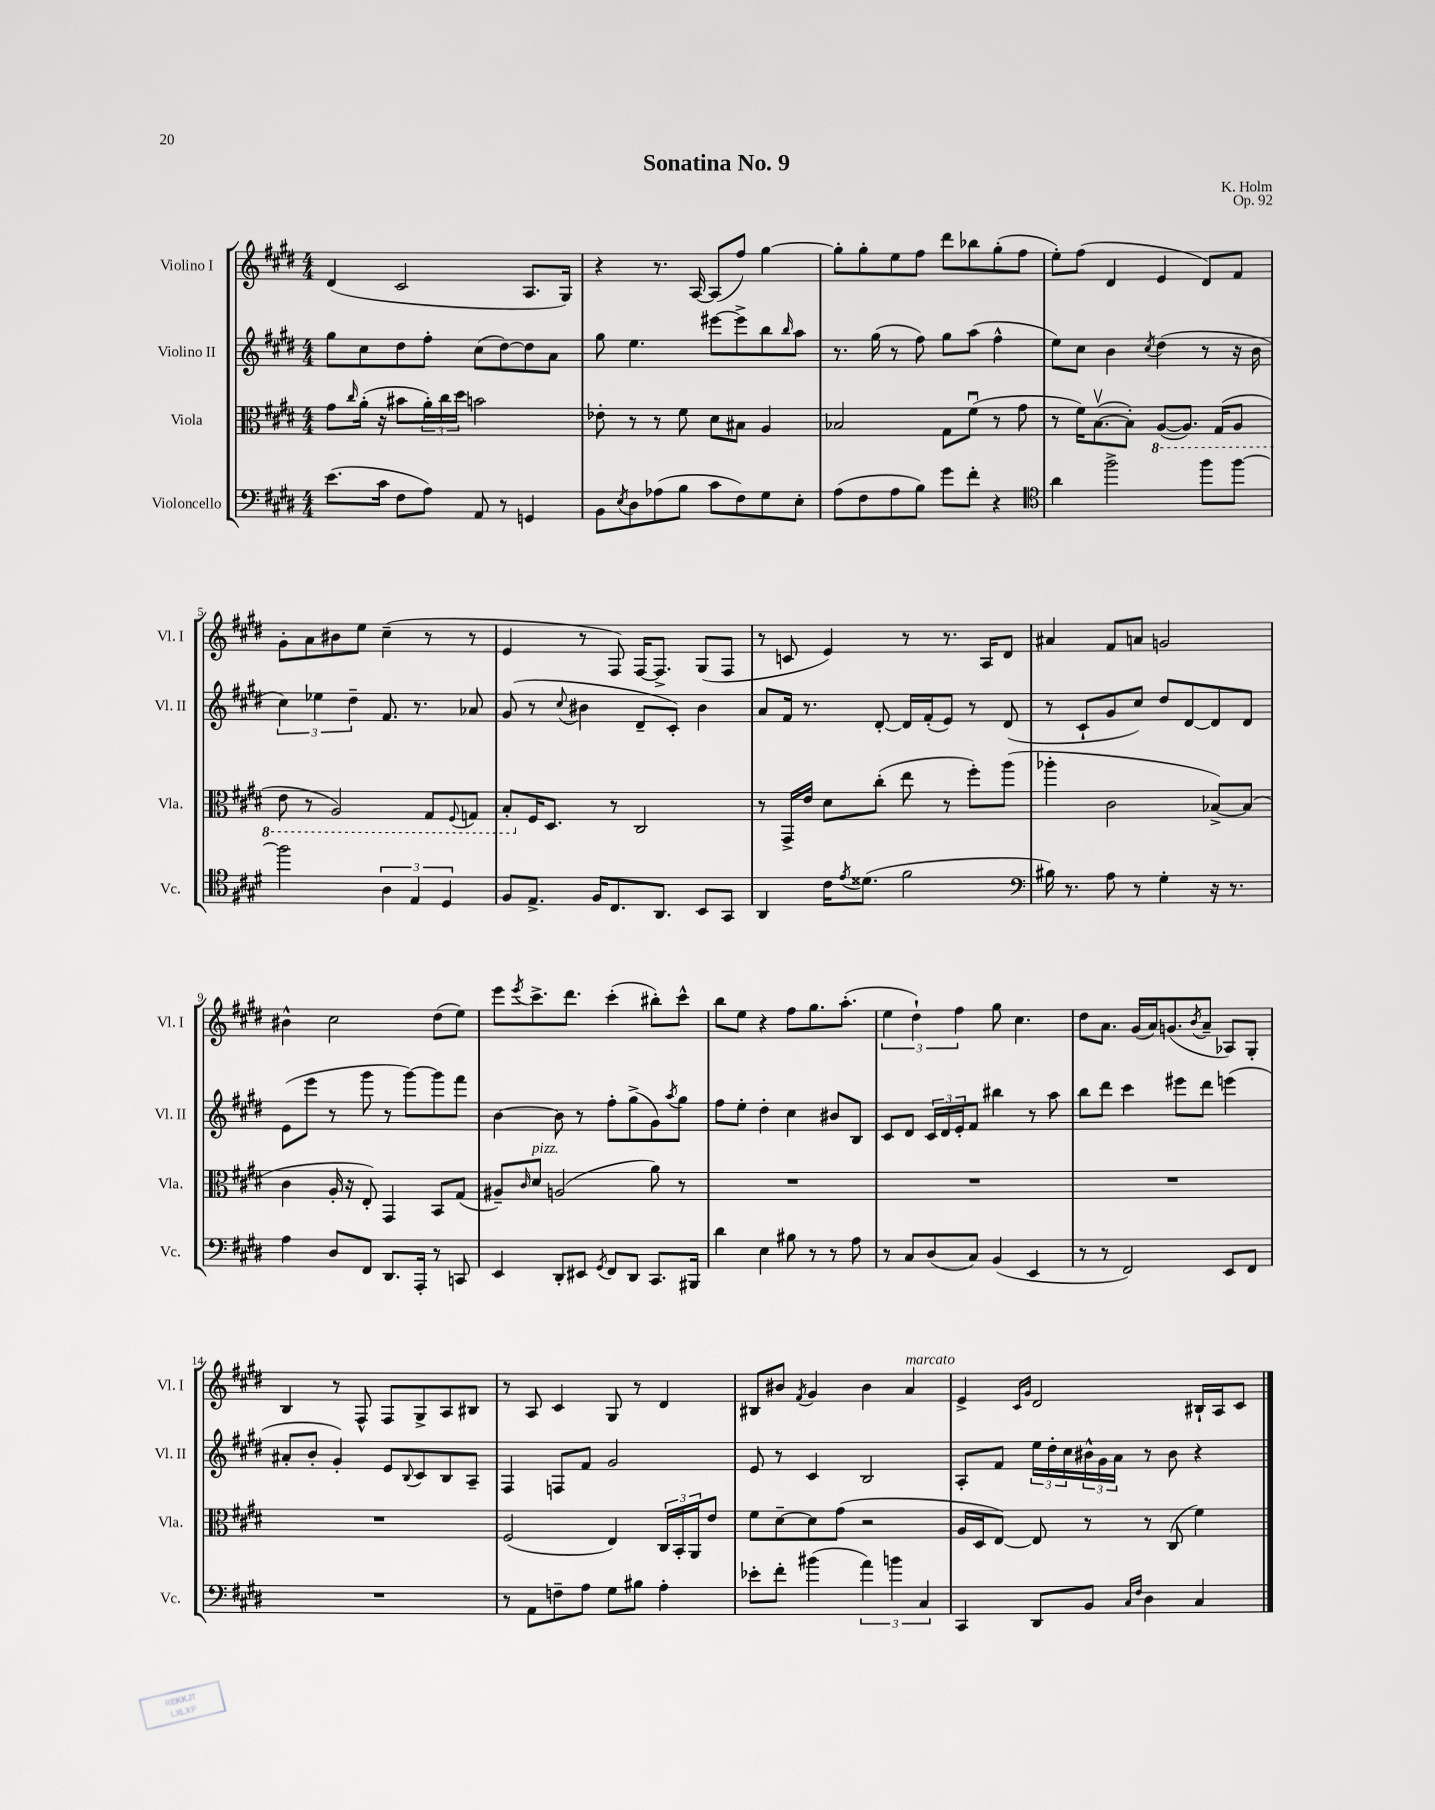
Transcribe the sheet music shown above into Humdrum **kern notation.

**kern	**kern	**kern	**kern
*staff4	*staff3	*staff2	*staff1
*clefF4	*clefC3	*clefG2	*clefG2
*k[f#c#g#d#]	*k[f#c#g#d#]	*k[f#c#g#d#]	*k[f#c#g#d#]
*M4/4	*M4/4	*M4/4	*M4/4
(8.e	8g#	8gg#	(4d#
.	16qqcc#	.	.
.	(16a'	8cc#	.
16c#	16r	.	.
8F#	8b#	8dd#	2c#
8A)	24a')	8ff#'	.
.	24cc#	.	.
.	24dd#	.	.
8AA	2b	(8cc#	.
8r	.	[8dd#)	.
4GG	.	8dd#]	8.A
.	.	8a	.
.	.	.	16G#)
=	=	=	=
8BB	8e-'	8gg#	4r
8qE	.	.	.
8D#	8r	4.ee	.
(8A-	8r	.	8.r
8B	8f#	.	.
.	.	.	[16A
8c#	8d#	[8eee#	(8A]
8F#)	8B#	8eee#^]	8ff#)
8G#	4A	8bb	[4gg#
.	.	16qqbb	.
8E'	.	8aa	.
=	=	=	=
(8A	2B-	8.r	8gg#']
8F#	.	.	8gg#'
.	.	(16gg#	.
8A	.	8r	8ee
8B)	.	8ff#)	8ff#
8g#	8G#	8gg#	8ddd#
8f#'	(8f#u	(8aa	8bb-
4r	8r	4ff#^^	(8gg#'
.	8g#	.	8ff#
=	=	=	=
*clefC4	*	*	*
4a	8r	8ee)	8ee')
.	16f#)	8cc#	(8ff#
.	([8.Bv	.	.
2ff#^	.	4b	4d#
.	8B'])	.	.
.	.	8qcc#	.
.	([8AA	(4dd#	4e
.	8.AA])	.	.
8ff#	.	8r	8d#)
.	(16GG#	.	.
[8ff#	8AA	16r	8f#
.	.	16b	.
=	=	=	=
2ff#]	8E	6cc#)	8g#'
.	8r	.	8a
.	.	6ee-	.
.	2AA)	.	8b#
.	.	6dd#~	.
.	.	.	8ee
6A	.	8.f#	(4cc#~
6E	.	.	.
.	.	8.r	.
.	8GG#	.	8r
6D#	.	.	.
.	8qqFF#	.	.
.	8GG	8a-	8r
=	=	=	=
8F#	8BB'	(8g#	4e
8.E^	16F#	8r	.
.	8.D#	.	.
.	.	8qqcc#	.
.	.	4b#	8r
16F#	.	.	.
8.C#	8r	.	8F#)
.	2C#	8d#~	[16F#
8.AA	.	.	8.F#^]
.	.	8c#')	.
8BB	.	4b#	(8G#
8GG#	.	.	8F#
=	=	=	=
4AA	8r	8a	8r
.	16GG#^	16f#	8c
.	16e	8.r	.
16c#	8d#	.	4e)
8qe	.	.	.
(8.d##	.	.	.
.	(8cc#'	[8d#'	.
2f#	8ee	16d#]	8r
.	.	(16f#'	.
.	8r	8e)	8.r
.	8ff#')	8r	.
.	.	.	16A
.	(8aa	(8d#	8d#
=	=	=	=
*clefF4	*	*	*
16B#)	4aa-'	8r	4a#
8.r	.	.	.
.	.	8c#`	.
8A	2c#	8g#	8f#
8r	.	8cc#)	8a
4G#'	.	8dd#	2g
.	.	[8d#	.
16r	[8B-^)	8d#]	.
8.r	.	.	.
.	(8B-]	8d#	.
=	=	=	=
4A	4c#	(8e	4b#^^
.	.	8eee	.
8D#	16A'	8r	2cc#
.	16r	.	.
8FF#	8E')	8ggg#	.
8.DD#	4GG#	8r	.
.	.	[8ggg#)	.
16AAA'	.	.	.
8r	8BB	8ggg#]	(8dd#
8CC	(8G#	8fff#	8ee)
=	=	=	=
4EE	8A#~)	[4b	8eee
.	16qqc#	.	8qeee
.	8d#	.	8.ccc#^
8DD#'	(2A	8b]	.
.	.	.	8.ddd#
8EE#	.	8r	.
8qGG#	.	.	.
8FF#	.	8ff#'	(4ccc#'
8DD#	.	(8gg#^	.
8.CC#	8a)	8g#)	8bb#')
.	.	8qaa	.
.	8r	8gg#	8ccc#^^
16BBB#	.	.	.
=	=	=	=
4d#	1r	8ff#	8bb
.	.	8ee'	8ee
4E	.	4dd#'	4r
8B#	.	4cc#	8ff#
8r	.	.	8.gg#
8r	.	8b#	.
.	.	.	(8.aa'
8A	.	8B	.
=	=	=	=
8r	1r	8c#	6ee
8C#	.	8d#	.
.	.	.	6dd#`)
(8D#	.	24c#	.
.	.	24d#	.
.	.	24e'	6ff#
8C#)	.	8f#	.
(4BB	.	4bb#	8gg#
.	.	.	4.cc#
4EE	.	8r	.
.	.	8aa	.
=	=	=	=
8r	1r	8bb	8dd#
8r	.	8ddd#	8.a
2FF#)	.	4ccc#	.
.	.	.	(16g#
.	.	.	16a)
.	.	.	(8.g
.	.	8eee#	.
.	.	.	8qb
.	.	8ddd#	8a~
8EE	.	(4eee	8A-)
8FF#	.	.	8G#'
=	=	=	=
1r	1r	8a#'	4B
.	.	8b'	.
.	.	4g#')	8r
.	.	.	8F#^^
.	.	8e	8F#
.	.	8qqB	.
.	.	8c#	8G#^
.	.	8B	8A
.	.	8A~	8B#
=	=	=	=
8r	(2F#	4F#	8r
8AA	.	.	8A
8F~	.	8F	4c#
8A	.	8f#	.
8G#	4E)	2g#	8G#
8B#	.	.	8r
4A'	24C#	.	4d#
.	24BB'	.	.
.	24AA	.	.
.	8e	.	.
=	=	=	=
8e-'	8f#	8e	8B#
8f#'	[8d#~	8r	8b#
.	.	.	8qf#
(4b#	8d#]	4c#	4g#
.	(8g#	.	.
6a)	2r	2B	4b#
6b	.	.	.
.	.	.	4a
6C#	.	.	.
=	=	=	=
4CC#	16A	8A'	4e^
.	16D#	.	.
.	[8E)	8f#	.
.	.	.	16qqc#
.	.	.	16qqg#
8DD#	8E]	24ee	2d#
.	.	24dd#'	.
.	.	24cc#	.
8BB	8r	24b#^^	.
.	.	24g#	.
.	.	24a	.
16qqC#	.	.	.
16qqF#	.	.	.
4D#	8r	8r	.
.	(8C#	8b#	.
4C#	4f#)	4r	16B#`
.	.	.	16A
.	.	.	8c#
==	==	==	==
*-	*-	*-	*-
